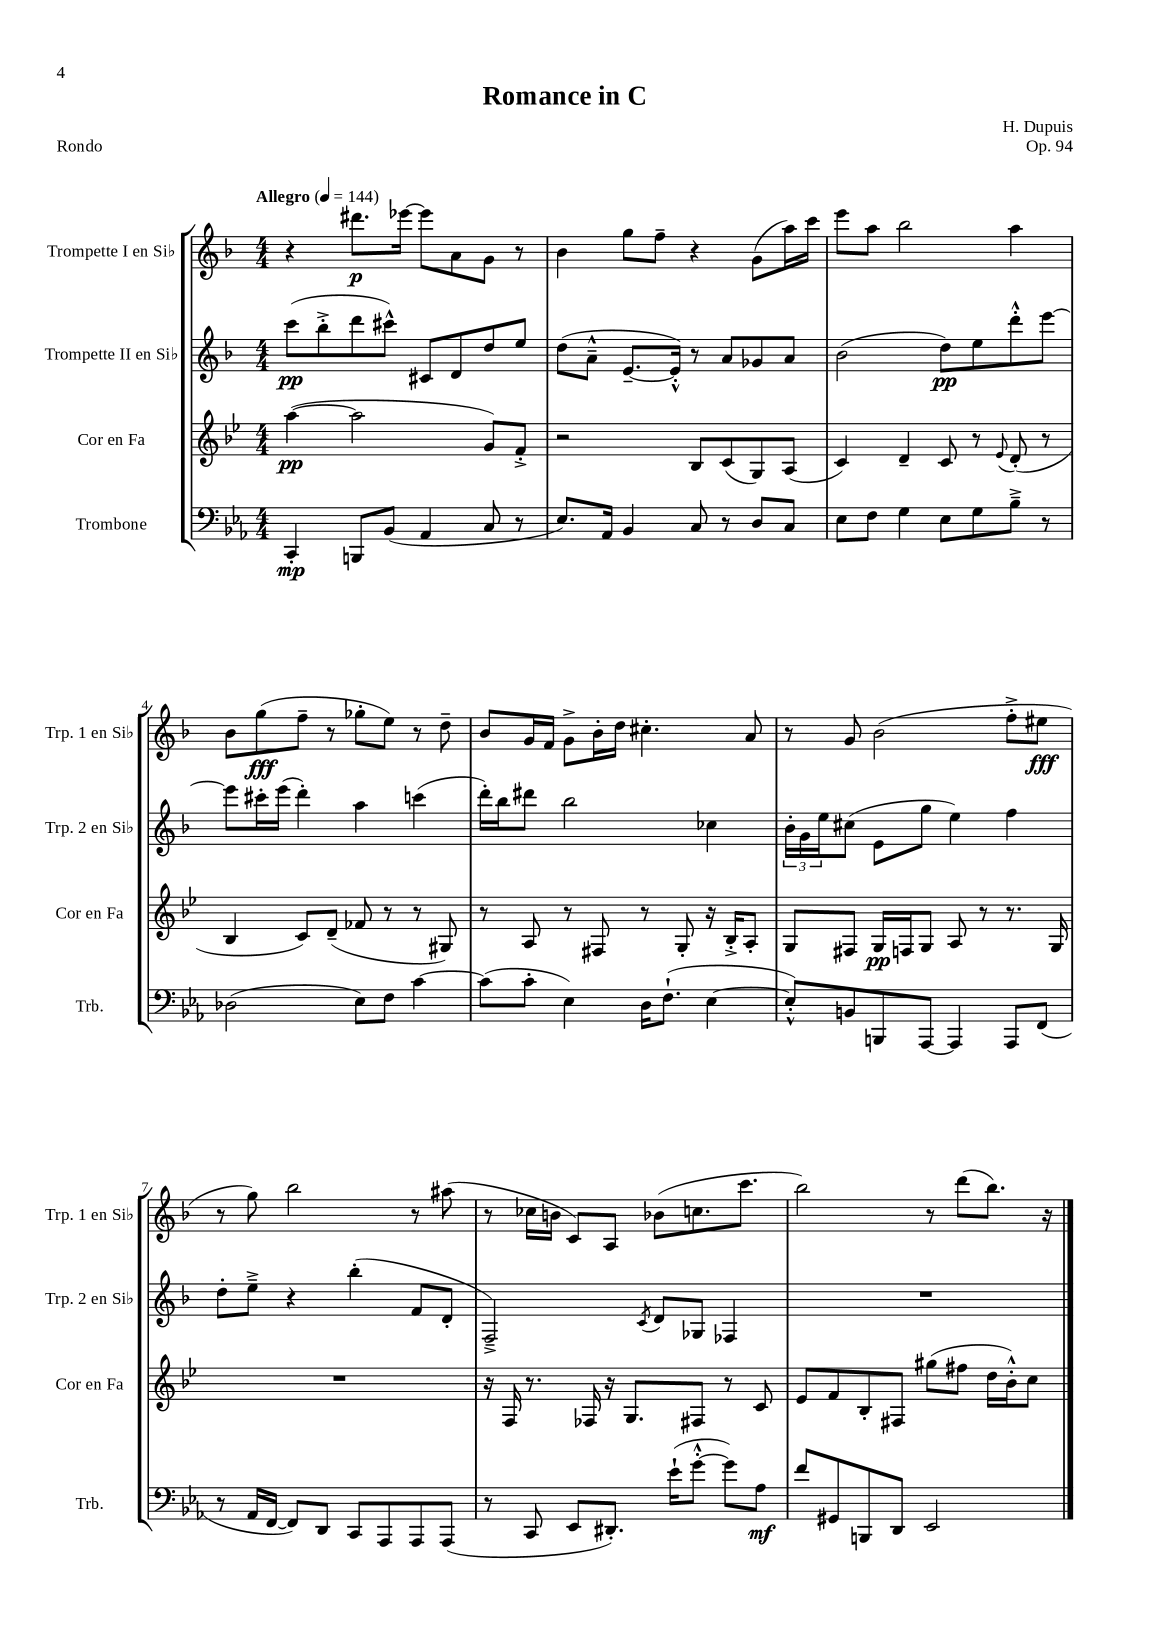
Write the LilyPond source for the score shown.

\header { title = "Romance in C" composer = "H. Dupuis" opus = "Op. 94" piece = "Rondo" }
<<
\new StaffGroup <<
\new Staff = "s0" \with { instrumentName = "Trompette I en Sib" shortInstrumentName = "Trp. 1 en Sib" } {
    \clef treble \key f \major \numericTimeSignature \time 4/4 \tempo "Allegro" 4 = 144
    r4 dis'''8.\p ees'''16~ ees'''8 a'8 g'8 r8 |
    bes'4 g''8 f''8-- r4 g'8( a''16) c'''16 |
    e'''8 a''8 bes''2 a''4 |
    bes'8 g''8\fff( f''8-- r8 ges''8-. e''8) r8 d''8-- |
    bes'8 g'16 f'16 g'8-> bes'16-. d''16 cis''4.-. a'8 |
    r8 g'8 bes'2( f''8-.-> eis''8\fff |
    r8 g''8) bes''2 r8 ais''8( |
    r8 ces''16 b'16 c'8) a8 bes'8( c''8. c'''8. |
    bes''2) r8 d'''8( bes''8.) r16 \bar "|." |
}
\new Staff = "s1" \with { instrumentName = "Trompette II en Sib" shortInstrumentName = "Trp. 2 en Sib" } {
    \clef treble \key f \major \numericTimeSignature \time 4/4
    c'''8\pp( bes''8-.-> d'''8 cis'''8-^) cis'8 d'8 d''8 e''8 |
    d''8( a'8---^ e'8.~-- e'16-.-^) r8 a'8 ges'8 a'8 |
    bes'2( d''8\pp) e''8 d'''8-.-^ e'''8~ |
    e'''8 cis'''16-. e'''16( d'''4-.) a''4 c'''4( |
    d'''16-.) bes''16 dis'''8 bes''2 ces''4 |
    \tuplet 3/2 { bes'16-. g'16 e''16 } cis''8( e'8 g''8 e''4) f''4 |
    d''8-. e''8---> r4 bes''4-.( f'8 d'8-. |
    f2--->) \acciaccatura { c'8 } d'8 ges8 fes4 |
    R1 \bar "|." |
}
\new Staff = "s2" \with { instrumentName = "Cor en Fa" shortInstrumentName = "Cor en Fa" } {
    \clef treble \key bes \major \numericTimeSignature \time 4/4
    a''4~\pp( a''2 g'8) f'8-.-> |
    r2 bes8 c'8( g8) a8( |
    c'4) d'4-- c'8 r8 \appoggiatura { ees'8 } d'8-.( r8 |
    bes4 c'8) d'8--( fes'8 r8 r8 gis8) |
    r8 a8 r8 fis8 r8 g8-. r16 bes16-.-> a8-. |
    g8 fis8 g16\pp f16 g8 a8 r8 r8. g16 |
    R1 |
    r16 f16 r8. fes16 r16 g8. fis8 r8 c'8 |
    ees'8 f'8 bes8-. fis8 gis''8( fis''8 d''16 bes'16-.-^) c''8 \bar "|." |
}
\new Staff = "s3" \with { instrumentName = "Trombone" shortInstrumentName = "Trb." } {
    \clef bass \key ees \major \numericTimeSignature \time 4/4
    c,4-.\mp b,,8 bes,8( aes,4 c8 r8 |
    ees8.) aes,16 bes,4 c8 r8 d8 c8 |
    ees8 f8 g4 ees8 g8 bes8---> r8 |
    des2( ees8) f8 c'4~ |
    c'8( c'8-. ees4) d16 f8.-!( ees4~ |
    ees8-.-^) b,8 b,,8 aes,,8~ aes,,4 aes,,8 f,8( |
    r8 aes,16 f,16~ f,8) d,8 c,8 aes,,8 aes,,8 aes,,8( |
    r8 c,8 ees,8 dis,8.-.) ees'16-!( g'8~-.-^ g'8) aes8\mf |
    f'8 gis,8 b,,8 d,8 ees,2 \bar "|." |
}
>>
>>
